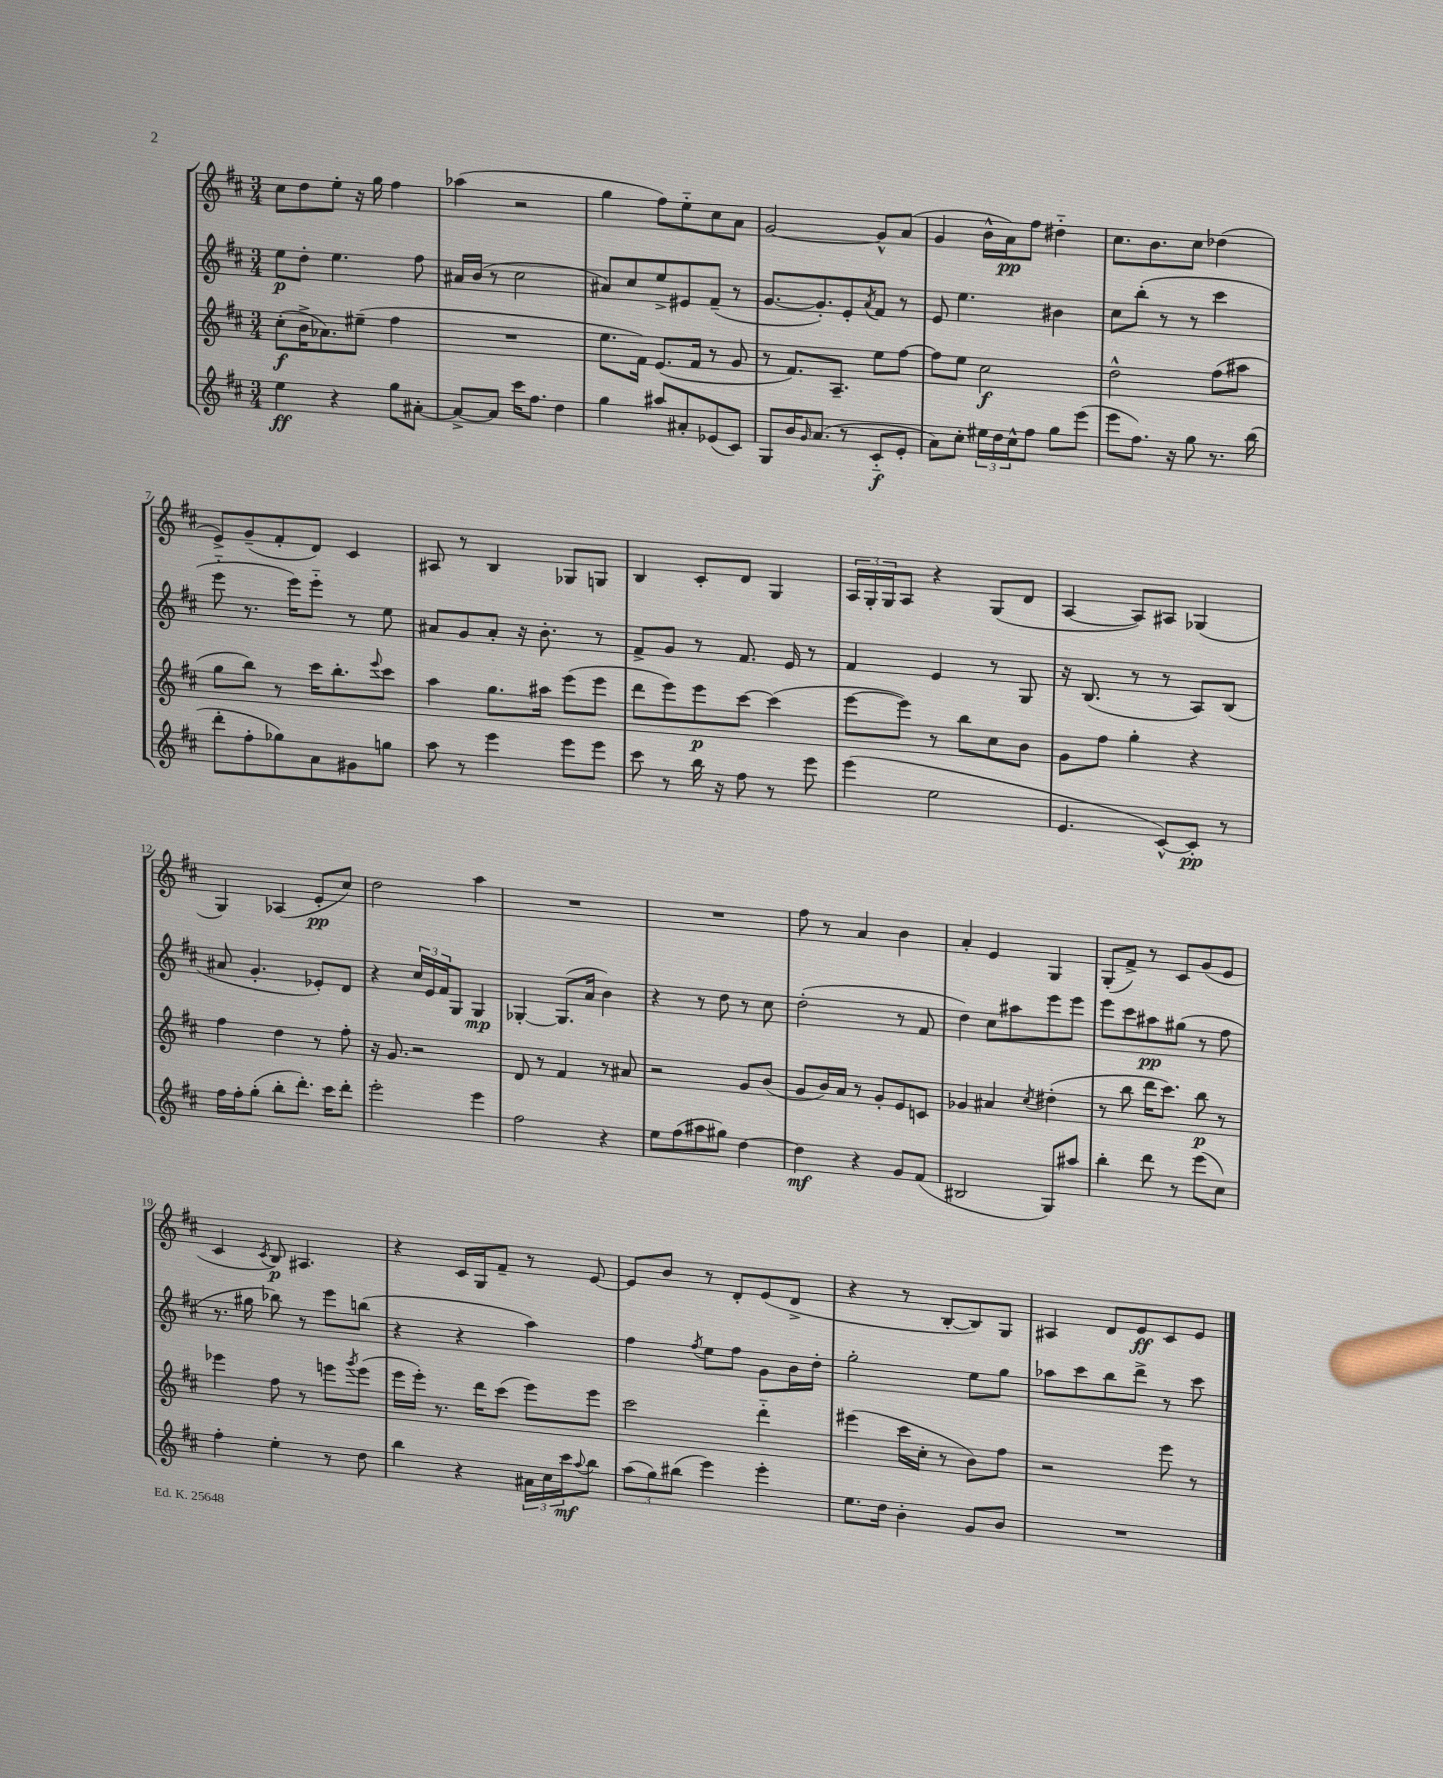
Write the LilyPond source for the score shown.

<<
\new StaffGroup <<
\new Staff = "s0" {
    \clef treble \key d \major \numericTimeSignature \time 3/4
    cis''8 d''8 e''8-. r16 g''16 fis''4 |
    aes''4( r2 |
    g''4 fis''8) e''8-_ cis''8 a'8 |
    g'2~ g'8-^ a'8( |
    g'4 b'16-^ a'16\pp) fis''8 dis''4-_ |
    cis''8. b'8. cis''8 des''4( |
    e'8->) g'8--( fis'8-. d'8) cis'4 |
    ais8 r8 b4 ges8 g8 |
    b4 cis'8-. d'8 g4 |
    \tuplet 3/2 { a16 g16-. g16 } a8 r4 g8( d'8 |
    a4~ a8) ais8 ges4( |
    g4) aes4( e'8-.\pp cis''8) |
    d''2 a''4 |
    R2. |
    R2. |
    fis''8 r8 a'4 b'4 |
    a'4-. e'4 g4 |
    g8-.( fis'8->) r8 cis'8 g'8( e'8 |
    cis'4 \acciaccatura { cis'8 } b8\p) ais4. |
    r4 cis'16 g16 fis'8-- r8 e'8~ |
    e'8 b'8 r8 d'8-. e'8( d'8-> |
    r4 r8 b8~-. b8) g8 |
    ais4 d'8 e'8\ff cis'8 e'8 \bar "|." |
}
\new Staff = "s1" {
    \clef treble \key d \major \numericTimeSignature \time 3/4
    e''8\p d''8-. e''4. fis''8 |
    ais'16 b'16( r8 cis''2 |
    ais'8) cis''8 e''8-> eis'8 fis'8--( r8 |
    g'8.~ g'8.-.) e'8-. \acciaccatura { a'8 } fis'8 r8 |
    e'8 e''4. bis'4 |
    cis''8 b''8-.( r8 r8 cis'''4 |
    e'''8-_ r8. e'''16) e'''8-_ r8 e''8 |
    ais'8 g'8 ais'8-. r16 b'8.-. r8 |
    fis'8-> g'8 r8 fis'8. e'16 r8 |
    fis'4 e'4 r8 g8 |
    r16 b8.( r8 r8 a8) b8( |
    ais'8 g'4.-. ees'8-.) d'8 |
    r4 \tuplet 3/2 { cis''16 e'16 fis'16 } g8 g4\mp |
    ges4~-. ges8.( a'16 b'4) |
    r4 r8 d''8 r8 cis''8 |
    d''2-.( r8 fis'8 |
    d''4) cis''8 ais''8 e'''8 e'''8 |
    e'''8 cis'''8 ais''8\pp gis''8( r8 fis''8 |
    r8. gis''16 bes''8) r8 e'''8 b''8( |
    r4 r4 a''4) |
    fis''4 \acciaccatura { fis''8 } e''8 fis''8 g'8 b'16 d''16-. |
    g''2-. e''8 g''8 |
    aes''8 cis'''8 b''8 d'''8-> r8 cis'''8 \bar "|." |
}
\new Staff = "s2" {
    \clef treble \key d \major \numericTimeSignature \time 3/4
    cis''8-.\f( b'16-> aes'8.) eis''8--( fis''4 |
    R2. |
    e''8. fis'16) e'8.( fis'16 r8 g'8 |
    r8 fis'8.) a8.-- e''8 fis''8~ |
    fis''8 e''8 cis''2\f |
    d''2-^ fis''8( ais''8 |
    g''8 b''8) r8 cis'''16 b''8.-. \appoggiatura { e'''8 } cis'''8 |
    a''4 g''8. ais''16 e'''8( e'''8 |
    d'''8 e'''8) e'''8\p cis'''8~ cis'''4( |
    e'''8~ e'''8) r8 b''8 cis''8 b'8 |
    g'8 fis''8 g''4-. r4 |
    fis''4 d''4 r8 fis''8-. |
    r16 g'8. r2 |
    d'8 r8 fis'4 r8 ais'8 |
    r2 g'8 b'8( |
    g'8 b'16) a'16 r8 g'8-. e'8 c'8 |
    ges'4 ais'4 \acciaccatura { cis''8 } dis''4-.( |
    r8 b''8 d'''16 cis'''8.) b''8\p r8 |
    ees'''4 fis''8 r8 e'''8 \acciaccatura { g'''8 } e'''8( |
    e'''16 e'''16-.) r8. d'''16 cis'''8( e'''8) e'''8 |
    cis'''2 d'''4-_ |
    eis'''4( cis'''16 cis''16-. r8 b'8) fis''8 |
    r2 e'''8 r8 \bar "|." |
}
\new Staff = "s3" {
    \clef treble \key d \major \numericTimeSignature \time 3/4
    e''4\ff r4 g''8 ais'8~-. |
    ais'8~-> ais'8 cis'''16 fis''8. d''4 |
    g''4 ais''8 ais'8-. ees'8( cis'8) |
    g8 b'16 \grace { g'16 } a'8.( r8 cis'8-_\f e'8-. |
    a'8) cis''8-. \tuplet 3/2 { eis''16 d''16 cis''16-^ } fis''8 g''8 e'''8( |
    e'''8 fis''8.) r16 g''8 r8. b''16( |
    d'''8-. fis''8-. ges''8) a'8 gis'8 g''8 |
    a''8 r8 e'''4 e'''8 e'''8 |
    cis'''8 r8 b''16 r16 fis''8 r8 e'''8 |
    e'''4( e''2 |
    e'4. cis'8~-^) cis'8-.\pp r8 |
    fis''16 fis''16-. g''8-.( b''8-. d'''8.-.) cis'''16 d'''8-. |
    e'''2-. e'''4 |
    fis''2 r4 |
    e''8 fis''8( ais''8 gis''8) d''4~ |
    d''4\mf r4 g'8 fis'8( |
    bis2 g8) ais''8 |
    b''4-. d'''8 r8 e'''8( cis''8) |
    fis''4-. e''4-. r8 d''8 |
    b''4 r4 \tuplet 3/2 { ais'16 cis''16 cis'''16\mf } \appoggiatura { a''8 } b''8 |
    \tuplet 3/2 { a''8( g''8) bis''8( } e'''4) e'''4-. |
    e''8. d''16 b'4-. g'8 b'8 |
    R2. \bar "|." |
}
>>
>>
